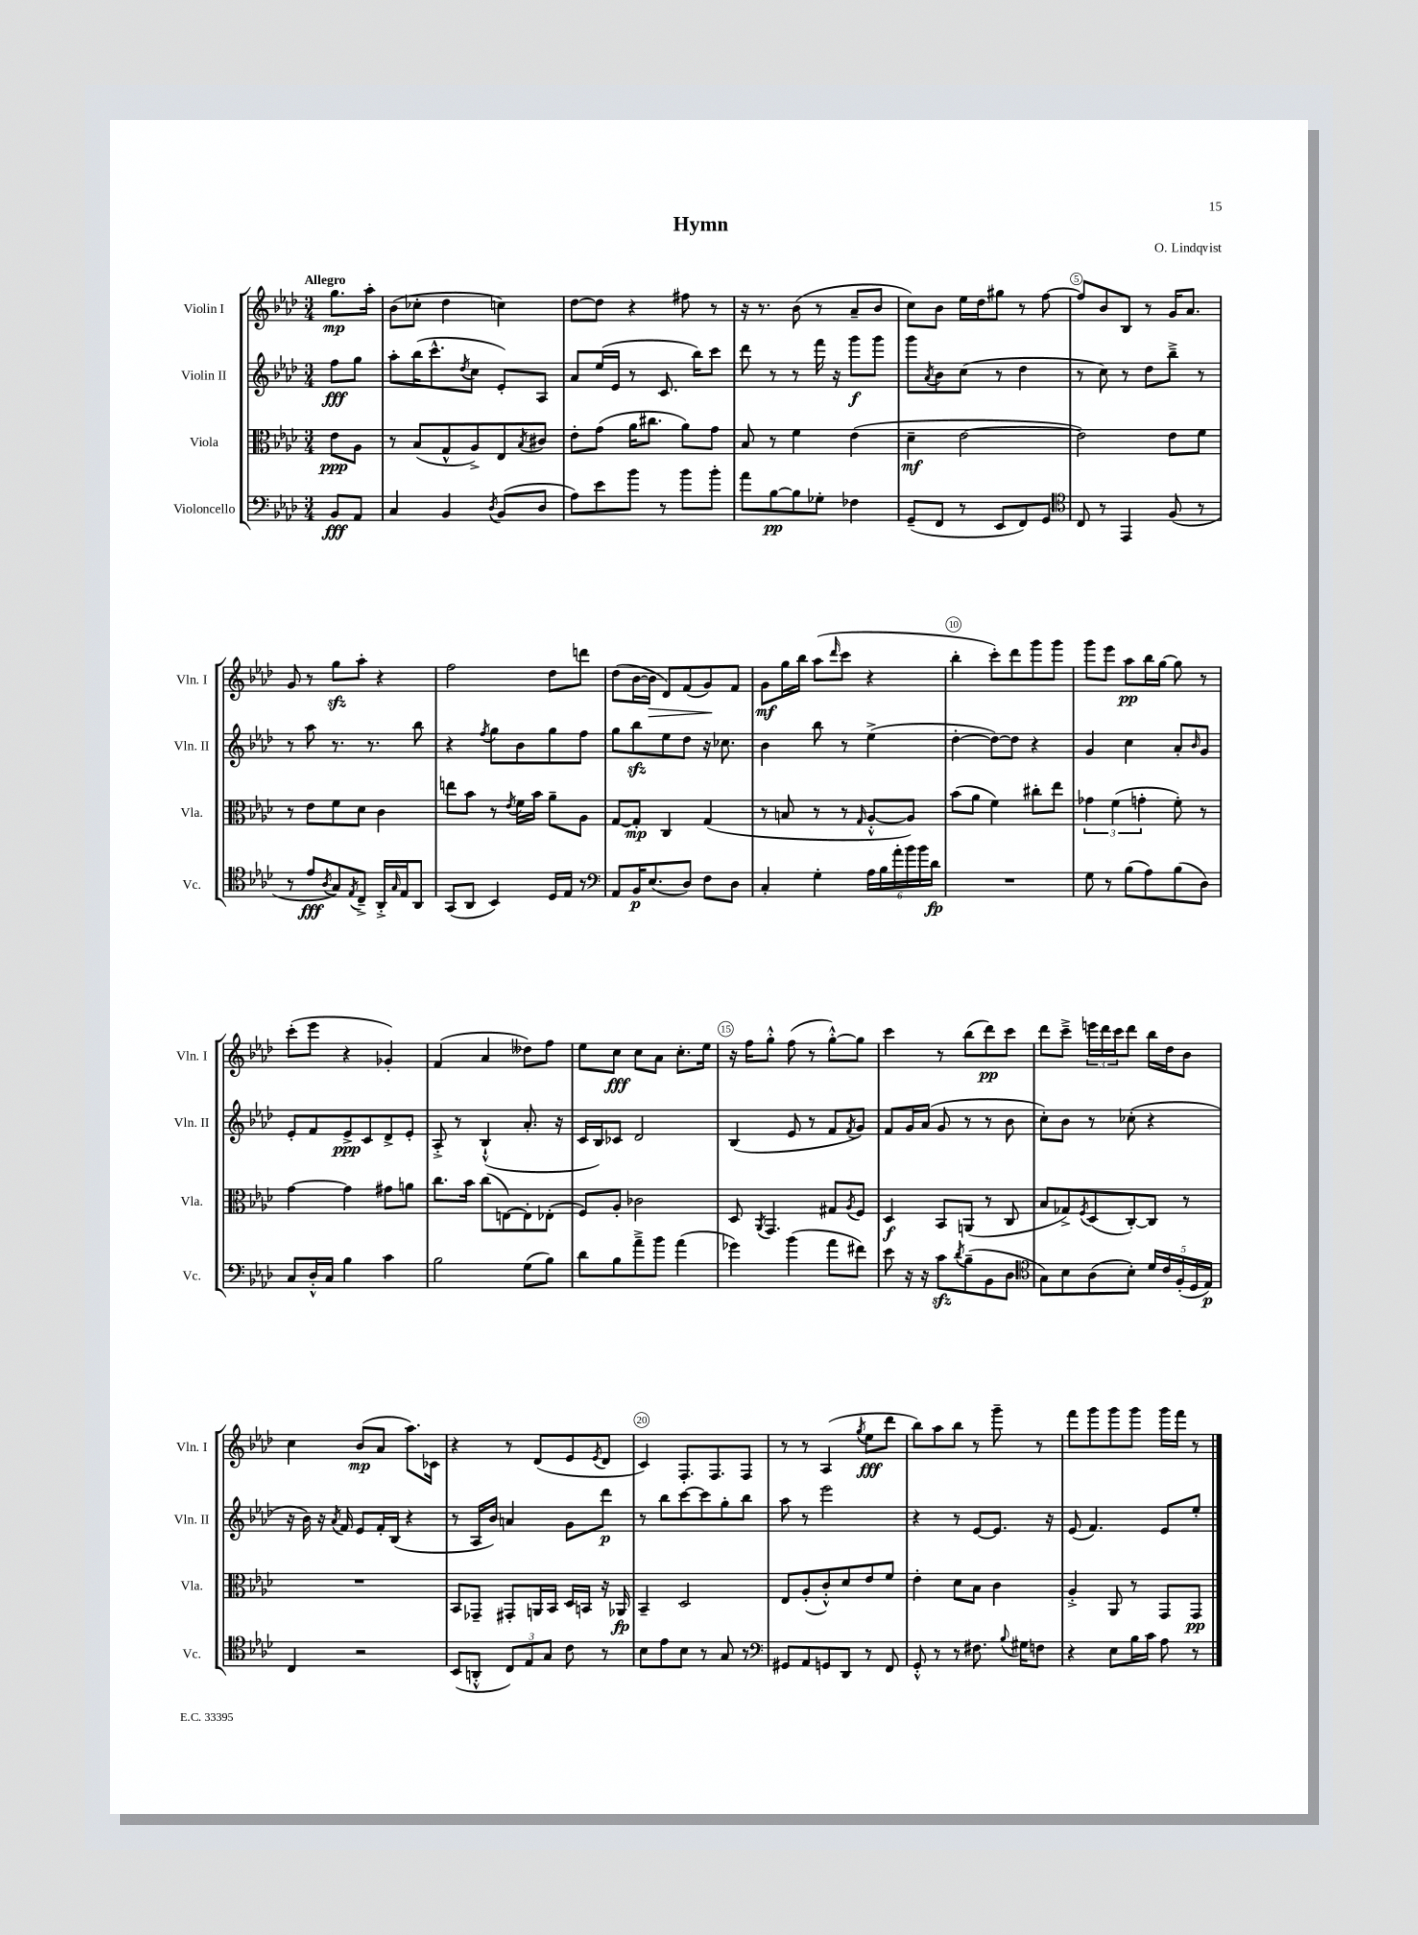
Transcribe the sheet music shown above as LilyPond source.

\header { title = "Hymn" composer = "O. Lindqvist" }
<<
\new StaffGroup <<
\new Staff = "s0" \with { instrumentName = "Violin I" shortInstrumentName = "Vln. I" } {
    \clef treble \key aes \major \numericTimeSignature \time 3/4 \partial 4 \tempo "Allegro"
    g''8.\mp aes''16-. |
    bes'8( ces''8-. des''4 c''4) |
    des''8~ des''8 r4 fis''8 r8 |
    r16 r8. bes'8( r8 aes'8-- bes'8 |
    c''8) bes'8 ees''16 des''16 gis''8 r8 f''8~ |
    f''8 bes'8 bes8 r8 g'16 aes'8. |
    g'8 r8 g''8\sfz aes''8-. r4 |
    f''2 des''8 d'''8 |
    des''8( bes'16~ bes'16\> des'8) f'8( g'8\!) f'8 |
    g'8\mf g''16 bes''16 aes''8( \grace { des'''16 } c'''8 r4 |
    bes''4-. c'''8-.) des'''8 g'''8 g'''8 |
    g'''8 ees'''8 aes''8\pp bes''16 g''16~ g''8 r8 |
    c'''8-.( ees'''8 r4 ges'4-.) |
    f'4( aes'4 deses''8) f''8 |
    ees''8 c''8\fff c''8 aes'8 c''8.-. ees''16 |
    r16 f''16 g''8-.-^ f''8( r8 g''8~-.-^) g''8 |
    c'''4 r8 bes''8( des'''8\pp) c'''8 |
    des'''8 c'''8---> \tuplet 3/2 { e'''16 des'''16 c'''16 } des'''8 bes''16 des''16 bes'8 |
    c''4 bes'8\mp( aes'8 aes''8.) ces'16 |
    r4 r8 des'8( ees'8 \acciaccatura { ees'8 } des'8 |
    c'4) f8.-. f8. f8 |
    r8 r8 aes4( \acciaccatura { g''8 } ees''8\fff des'''8 |
    bes''8) aes''8 bes''8 r8 g'''8-- r8 |
    f'''8 g'''8 g'''8 g'''8 g'''16 f'''16 r8 \bar "|." |
}
\new Staff = "s1" \with { instrumentName = "Violin II" shortInstrumentName = "Vln. II" } {
    \clef treble \key aes \major \numericTimeSignature \time 3/4 \partial 4
    f''8\fff g''8 |
    aes''8-. bes''16( c'''8.-^ \acciaccatura { des''8 } c''8 ees'8-.) aes8 |
    aes'8 ees''16( ees'16 r8 c'8. bes''16) c'''8 |
    des'''8 r8 r8 f'''16 r16 g'''8\f g'''8 |
    g'''8 \acciaccatura { aes'8 } bes'8 c''8( r8 des''4 |
    r8 c''8) r8 des''8 bes''8---> r8 |
    r8 aes''8 r8. r8. bes''8 |
    r4 \acciaccatura { f''8 } g''8 bes'8 g''8 f''8 |
    g''8 bes''8\sfz ees''8 des''8 r16 ces''8. |
    bes'4 bes''8 r8 ees''4->( |
    des''4~-. des''8~) des''8 r4 |
    g'4 c''4 aes'8-. \grace { bes'16 } g'8 |
    ees'8-. f'8 ees'8->\ppp c'8 des'8-> ees'8-. |
    aes8-.-> r8 bes4-!-^( aes'8.-. r16 |
    c'16 bes16) ces'8 des'2 |
    bes4( ees'8 r8 f'8 \acciaccatura { f'8 } g'8) |
    f'8 g'16 aes'16( g'8 r8 r8 bes'8 |
    c''8-.) bes'8 r8 ces''8-.( r4 |
    r16 bes'16) r16 \acciaccatura { aes'8 } f'16 ees'8 f'16-. bes16( r4 |
    r8 aes16 bes'16) a'4 g'8 des'''8\p |
    r8 bes''8 c'''8~ c'''8 g''8-. bes''8 |
    aes''8 r8 ees'''2 |
    r4 r8 ees'8~ ees'8. r16 |
    ees'8( f'4.) ees'8 ees''8-. \bar "|." |
}
\new Staff = "s2" \with { instrumentName = "Viola" shortInstrumentName = "Vla." } {
    \clef alto \key aes \major \numericTimeSignature \time 3/4 \partial 4
    ees'8\ppp aes8 |
    r8 bes8( g8-^ aes8->) ees8 \acciaccatura { bes8 } cis'8 |
    ees'8-. g'8( aes'16 cis''8. aes'8) g'8 |
    bes8 r8 f'4 ees'4( |
    des'4--\mf ees'2~ |
    ees'2) ees'8 f'8 |
    r8 ees'8 f'8 des'8 c'4 |
    e''8 bes'8 r8 \acciaccatura { ees'8 } f'16 bes'16 aes'8-- aes8 |
    g8~ g8-.\mp c4 g4( |
    r8 b8 r8 r8 \grace { g16 } aes8~-.-^ aes8) |
    bes'8( aes'8 f'4) cis''8-. ees''8 |
    \tuplet 3/2 { ges'4 f'4( g'4-. } f'8-.) r8 |
    g'4~ g'4 gis'8 a'8 |
    c''8. bes'16 c''8( e8~) e8-. ees8-.( |
    f8) aes8-. ces'2 |
    des8 \acciaccatura { aes,8 } g,4. gis8 \acciaccatura { aes8 } f8 |
    des4\f bes,8 a,8( r8 c8 |
    bes8 ges8->) \acciaccatura { f8 } des8( c8~-.) c8 r8 |
    R2. |
    bes,8 ges,8-- gis,8-. a,16 bes,16 des16 b,16 r16 aes,16\fp |
    bes,4-- des2 |
    ees8 aes8-.( c'8-.-^) des'8 ees'8 f'8 |
    ees'4-. des'8 bes8 c'4 |
    aes4-.-> aes,8 r8 g,8 g,8\pp \bar "|." |
}
\new Staff = "s3" \with { instrumentName = "Violoncello" shortInstrumentName = "Vc." } {
    \clef bass \key aes \major \numericTimeSignature \time 3/4 \partial 4
    bes,8\fff aes,8 |
    c4 bes,4 \acciaccatura { des8 } bes,8( des8 |
    aes8) ees'8 bes'8 r8 bes'8 bes'8-. |
    aes'8 bes8~\pp bes8 ges8-. fes4 |
    g,8--( f,8 r8 ees,8 f,8) g,8 |
    \clef tenor c8 r8 ees,4 f8( r8 |
    r8 ees'8\fff \acciaccatura { aes8 } g8) \acciaccatura { ees8 } c8---> aes,16-.-> \grace { g16 } ees16 aes,8 |
    g,8( aes,8 bes,4) des16 ees16 r8 |
    \clef bass aes,8 bes,16\p ees8.( des8) f8 des8 |
    c4-. g4-. \tuplet 6/4 { aes16 bes16 aes'16-. bes'16 bes'16 des'16\fp } |
    R2. |
    g8 r8 bes8( aes8) bes8( des8) |
    c8 des16-.-^ c16 bes4 c'4 |
    bes2 g8( bes8) |
    des'8 bes8 aes'8---> bes'8 aes'4( |
    ges'4) bes'4( aes'8 fis'8) |
    ees'8 r16 r16 c'8\sfz \acciaccatura { des'8 } bes8--( bes,8 des8 |
    \clef tenor g8) bes8 aes8( bes8-.) \tuplet 5/4 { des'16 c'16 f16-.( des16 ees16\p) } |
    c4 r2 |
    bes,8( a,8-.-^ \tuplet 3/2 { c8) ees8 g8 } c'8 r8 |
    bes8 ees'8 bes8 r8 g8 r8 |
    \clef bass gis,8 aes,8 g,8 des,8 r8 f,8 |
    g,8-.-^ r8 r8 fis8. \appoggiatura { bes8 } gis16 f8 |
    r4 ees8 bes16 c'16 aes8 r8 \bar "|." |
}
>>
>>
\layout { \context { \Score \override BarNumber.break-visibility = ##(#f #t #t) barNumberVisibility = #(every-nth-bar-number-visible 5) \override BarNumber.stencil = #(make-stencil-circler 0.1 0.3 ly:text-interface::print) } }
